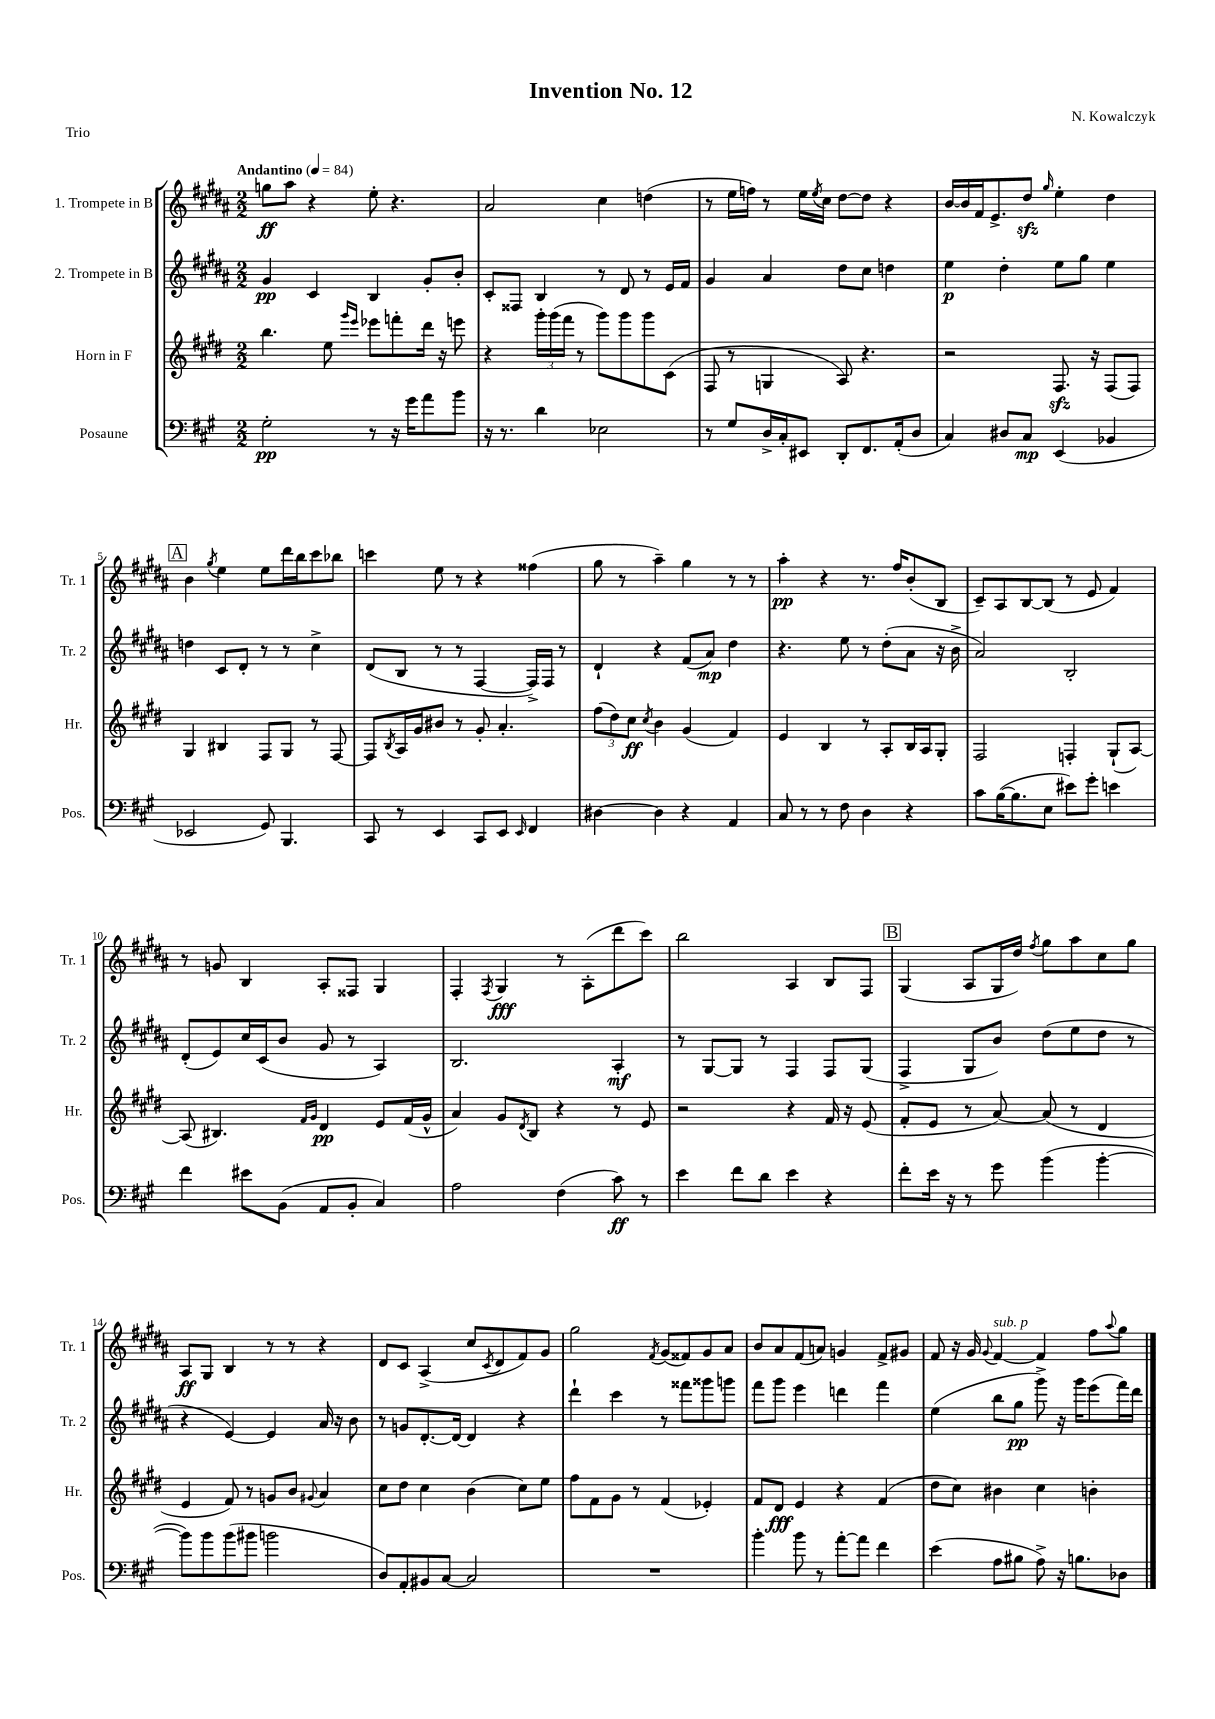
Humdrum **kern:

**kern	**kern	**kern	**kern
*staff4	*staff3	*staff2	*staff1
*clefF4	*clefG2	*clefG2	*clefG2
*k[f#c#g#]	*k[f#c#g#d#]	*k[f#c#g#d#a#]	*k[f#c#g#d#a#]
*M2/2	*M2/2	*M2/2	*M2/2
*MM84	*MM84	*MM84	*MM84
2G#'	4.bb	4g#	8gg
.	.	.	8aa#
.	.	4c#	4r
.	8ee	.	.
.	16qqggg#	.	.
.	16qqeee	.	.
8r	8eee-	4B	8ee'
16r	8fff'	.	4.r
16g#	.	.	.
8a	16ddd#	8g#'	.
.	16r	.	.
8b	8eee	8b'	.
=	=	=	=
16r	4r	8c#'	2a#
8.r	.	.	.
.	.	8F##	.
4d	24ggg#'	4B	.
.	(24ggg#	.	.
.	24fff#	.	.
.	8r	.	.
2E-	8ggg#)	8r	4cc#
.	8ggg#	8d#	.
.	8ggg#	8r	(4dd
.	(8c#	16e	.
.	.	16f#	.
=	=	=	=
8r	8F#	4g#	8r
8G#	8r	.	16ee
.	.	.	16ff)
16D^	4G	4a#	8r
16C#'	.	.	.
8EE#	.	.	16ee
.	.	.	8qee
.	.	.	16cc#
8DD'	8A)	8dd#	[8dd#
8.FF#	4.r	8cc#	8dd#]
.	.	4dd	4r
(16AA'	.	.	.
8D	.	.	.
=	=	=	=
4C#)	2r	4ee	[16b
.	.	.	16b]
.	.	.	16f#
.	.	.	8.e^
8D#	.	4dd#'	.
8C#	.	.	8dd#
.	.	.	16qqgg#
(4EE	8.F#	8ee	4ee'
.	.	8gg#	.
.	16r	.	.
4BB-	(8F#	4ee	4dd#
.	8F#)	.	.
=	=	=	=
2EE-	4G#	4dd	4b
.	.	.	8qgg#
.	4B#	8c#	4ee
.	.	8d#'	.
8GG#)	8F#	8r	8ee
4.BBB	8G#	8r	16ddd#
.	.	.	16bb
.	8r	4cc#^	8ccc#
.	[8F#	.	8bb-
=	=	=	=
8CC#	8F#]	(8d#	4ccc
.	8qB	.	.
8r	16A	8B	.
.	16g#	.	.
4EE	8b#	8r	8ee
.	8r	8r	8r
8CC#	8g#'	[4F#	4r
8EE	4.a'	.	.
16qqEE	.	.	.
4FF#	.	16F#^])	(4ff##
.	.	16F#	.
.	.	8r	.
=	=	=	=
[4D#	(12ff#	4d#`	8gg#
.	12dd#)	.	.
.	.	.	8r
.	12cc#	.	.
.	8qcc#	.	.
4D#]	4b	4r	4aa#~)
4r	(4g#	(8f#	4gg#
.	.	8a#)	.
4AA	4f#)	4dd#	8r
.	.	.	8r
=	=	=	=
8C#	4e	4.r	4aa#'
8r	.	.	.
8r	4B	.	4r
8F#	.	8ee	.
4D	8r	8r	8.r
.	8A'	(8dd#'	.
.	.	.	16ff#
4r	16B	8a#	(8b'
.	16A	.	.
.	8G#'	16r	8B
.	.	16b^	.
=	=	=	=
8c#	2F#	2a#)	8c#~)
([16B	.	.	8A#
8.B]	.	.	.
.	.	.	[8B
8E	.	.	(8B]
8e#)	4F'	2B'	8r
8g#'	.	.	8e
4e	(8G#`	.	4f#)
.	[8A)	.	.
=	=	=	=
4f#	(8A]	(8d#'	8r
.	4.B#)	8e)	8g
8e#	.	16cc#	4B
.	.	(16c#	.
(8BB	.	8b	.
.	16qqf#	.	.
.	16qqg#	.	.
8AA	4d#	8g#	8A#'
8BB'	.	8r	8F##
4C#)	8e	4A#)	4G#
.	(16f#	.	.
.	16g#^^	.	.
=	=	=	=
2A	4a)	2.B	4F#'
.	.	.	8qF#
.	8g#	.	4G#
.	8qd#	.	.
.	8B	.	.
(4F#	4r	.	8r
.	.	.	(8A#'
8c#)	8r	4A#'	8ddd#
8r	8e	.	8ccc#)
=	=	=	=
4e	2r	8r	2bb
.	.	[8G#	.
8f#	.	8G#]	.
8d	.	8r	.
4e	4r	4F#	4A#
4r	16f#	8F#	8B
.	16r	.	.
.	(8e	(8G#	8F#
=	=	=	=
8f#'	8f#'	4F#^	(4G#
16e	8e	.	.
16r	.	.	.
8r	8r	8G#	8A#
8g#	[8a)	8b)	16G#
.	.	.	16dd#)
.	.	.	8qff#
(4b	(8a]	(8dd#	8gg#
.	8r	8ee	8aa#
[4b'	4d#	8dd#	8cc#
.	.	8r	8gg#
=	=	=	=
8b])	4e	4r	8A#
8b	.	.	8G#
(8b	8f#)	[4e)	4B
8b#	8r	.	.
2b	8g	4e]	8r
.	8b	.	8r
.	8qqg#	.	.
.	4a	16a#	4r
.	.	16r	.
.	.	8b	.
=	=	=	=
8D)	8cc#	8r	8d#
8AA'	8dd#	8g	8c#
8BB#	4cc#	[8.d#'	(4A#^
[8C#	.	.	.
.	.	16d#_	.
2C#]	(4b	4d#]	8cc#
.	.	.	8qc#
.	.	.	8d#
.	8cc#)	4r	8f#)
.	8ee	.	8g#
=	=	=	=
1r	8ff#	4ddd#`	2gg#
.	8f#	.	.
.	8g#	4ccc#	.
.	8r	.	.
.	.	.	8qf#
.	(4f#	8r	(8g#
.	.	8fff##	8f##)
.	4e-')	8ggg##	8g#
.	.	8ggg	8a#
=	=	=	=
4b'	8f#	8fff#	8b
.	8d#	8ggg#	8a#
8b	4e	4eee	(8f#
8r	.	.	8a)
[8a'	4r	4ddd	4g
8a]	.	.	.
4f#	(4f#	4fff#	8f#^
.	.	.	8g#
=	=	=	=
(4e	8dd#	(4ee	8f#
.	8cc#)	.	16r
.	.	.	16g#
.	.	.	8qqg#
8A	4b#	8bb	[4f#
8B#	.	8gg#	.
8A^)	4cc#	8ggg#^)	4f#]
16r	.	16r	.
8.B	.	16ggg#	.
.	4b'	(8eee	8ff#
.	.	.	8qqaa#
8D-	.	16fff#)	8gg#
.	.	16ddd#	.
==	==	==	==
*-	*-	*-	*-
